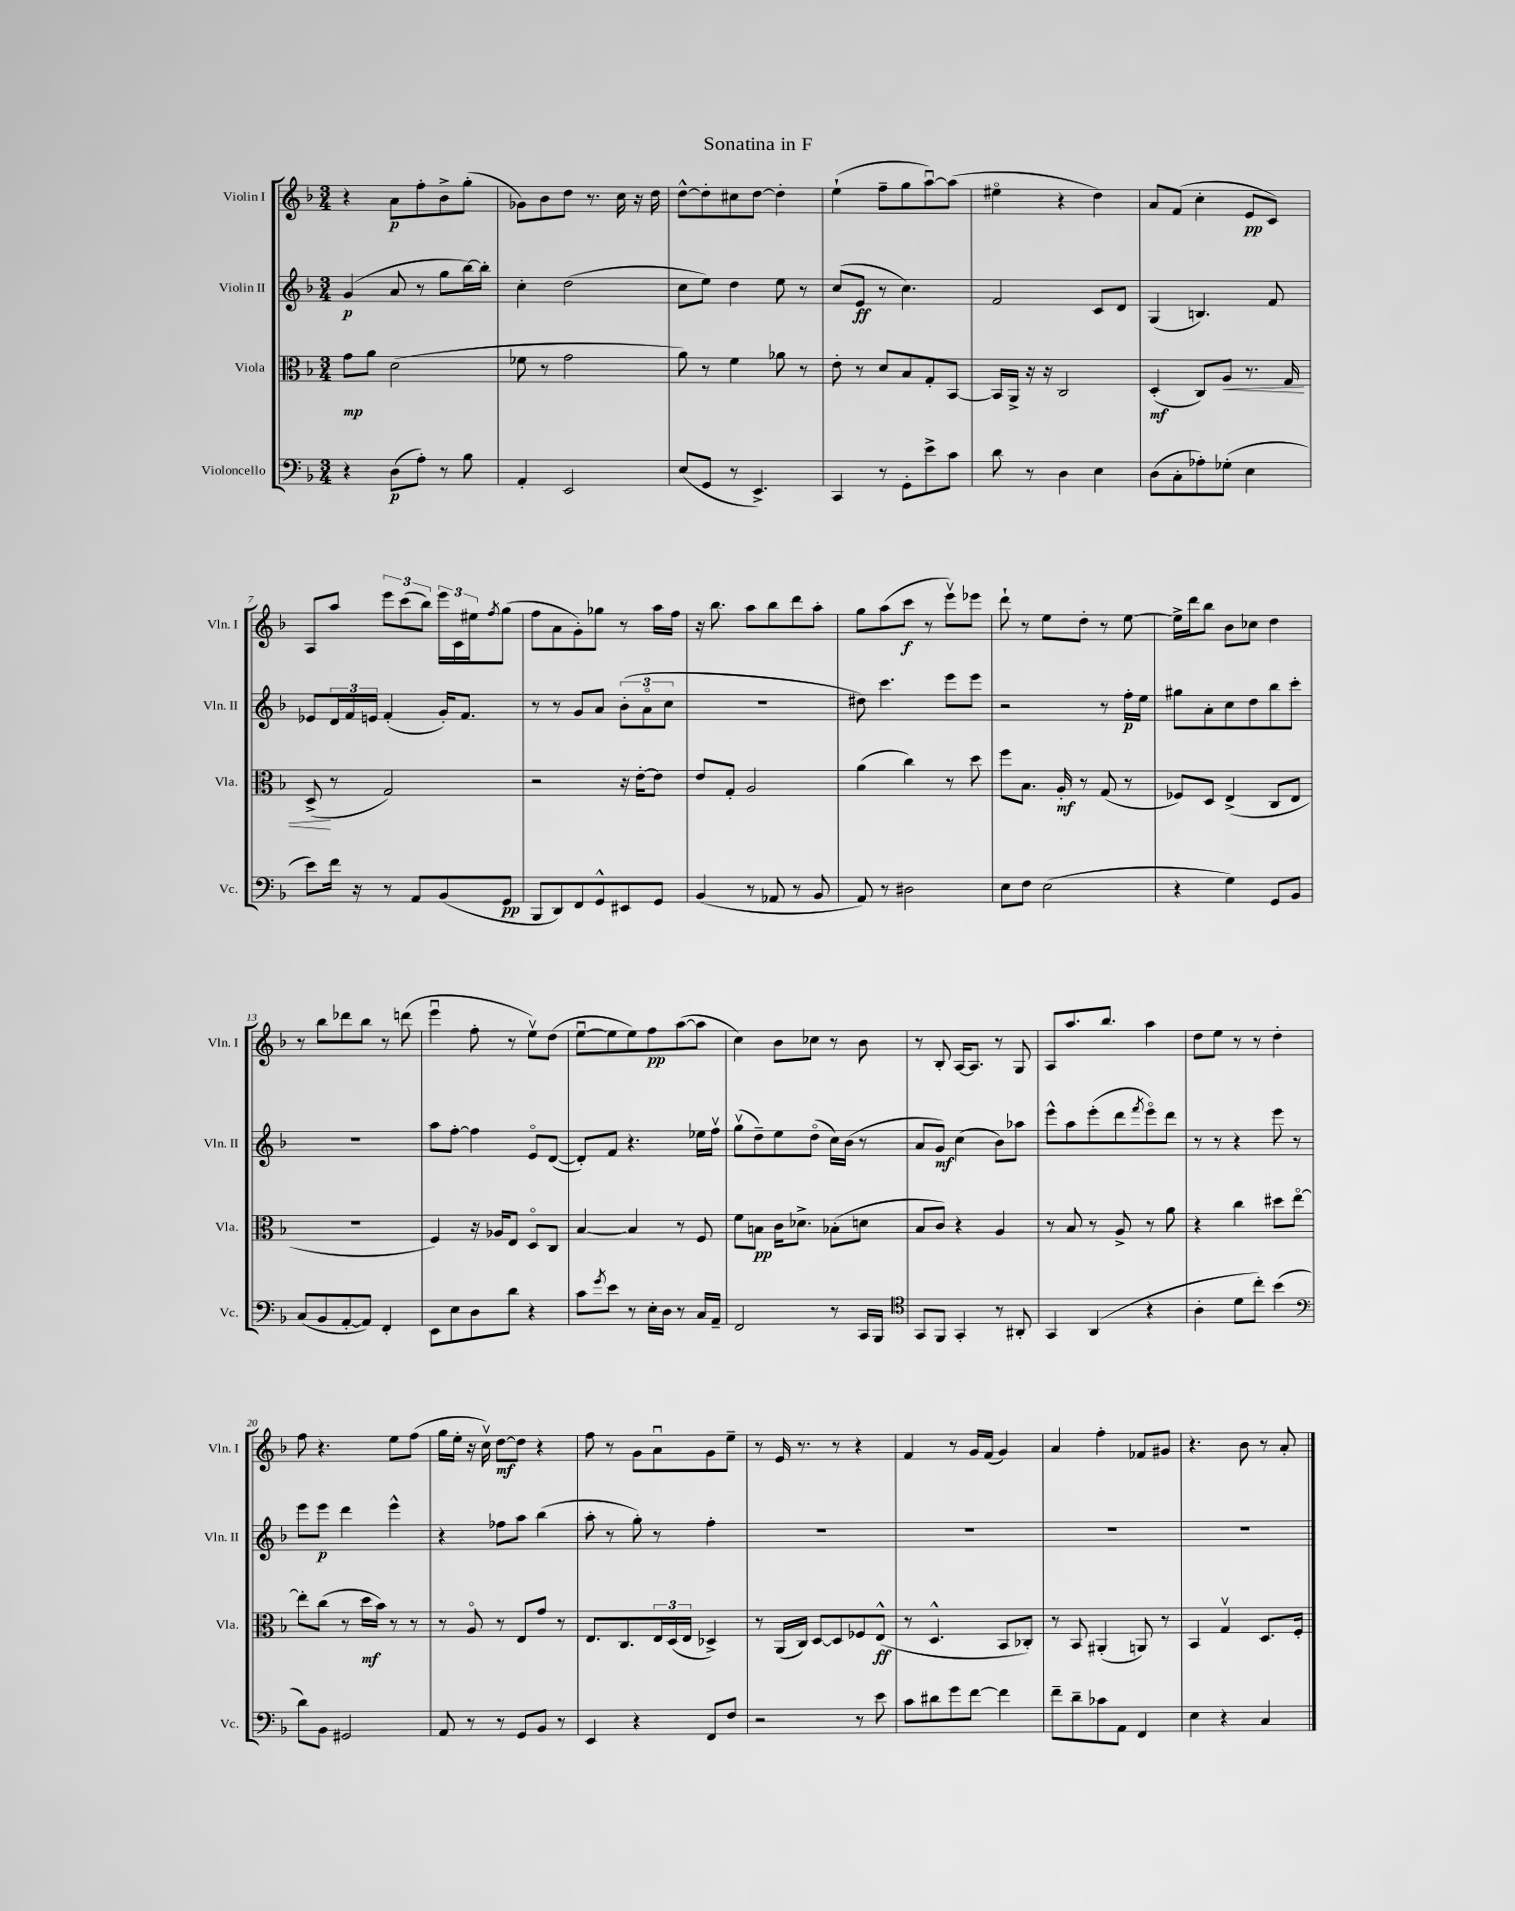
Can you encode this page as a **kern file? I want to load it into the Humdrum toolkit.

**kern	**kern	**kern	**kern
*staff4	*staff3	*staff2	*staff1
*clefF4	*clefC3	*clefG2	*clefG2
*k[b-]	*k[b-]	*k[b-]	*k[b-]
*M3/4	*M3/4	*M3/4	*M3/4
4r	8g	(4g	4r
.	8a	.	.
(8D	(2d	8a	8a
8A')	.	8r	8ff'
8r	.	8gg	8b-^
8B-	.	[16bb-)	(8gg'
.	.	16bb-']	.
=	=	=	=
4AA'	8f-	4cc'	8g-)
.	8r	.	8b-
2EE	2g	(2dd	8dd
.	.	.	8.r
.	.	.	16cc
.	.	.	16r
.	.	.	16dd
=	=	=	=
(8E	8a)	8cc	[8dd^^
8GG	8r	8ee)	8dd']
8r	4f	4dd	8cc#
4.EE^)	.	.	[8dd
.	8a-	8ee	4dd']
.	8r	8r	.
=	=	=	=
4CC	8e'	(8cc	(4ee`
.	8r	8e	.
8r	8d	8r	8ff~
8GG'	8B-	4.cc)	8gg
8e^	8G'	.	[8aau)
8c	[8BB-	.	(8aa]
=	=	=	=
8d	16BB-]	2f	4ee#o
.	16AA^	.	.
8r	16r	.	.
.	16r	.	.
4D	2C	.	4r
4E	.	8c	4dd)
.	.	8d	.
=	=	=	=
(8D	(4D'	(4G	8a
8C'	.	.	(8f
8A-')	8C)	4.B)	4cc'
(8G-'	8A	.	.
4E	8.r	.	8e
.	.	8f	8c)
.	16G	.	.
=	=	=	=
8e)	(8D^	8e-	8A
16f	8r	24d	8aa
.	.	24f	.
16r	.	.	.
.	.	24e	.
8r	2G)	(4f'	12eee
.	.	.	(12ccc
8AA	.	.	.
.	.	.	12bb-)
(8BB-	.	16g')	24eee
.	.	.	24c
.	.	8.f	.
.	.	.	24ee#
.	.	.	8qff
8GG	.	.	(8gg
=	=	=	=
8BBB-	2r	8r	8ff
8DD)	.	8r	8a
8FF	.	8g	8g')
8GG^^	.	8a	8gg-
8EE#	16r	(12b-'	8r
.	[16e'	.	.
.	.	12ao	.
8GG	8e]	.	16aa
.	.	12cc	.
.	.	.	16ff
=	=	=	=
(4BB-	8e	2.r	16r
.	.	.	8.bb-
.	8G'	.	.
8r	2A	.	8aa
8AA-	.	.	8bb-
8r	.	.	8ddd
8BB-	.	.	8aa'
=	=	=	=
8AA)	(4a	8dd#)	8gg
8r	.	4.ccc	(8aa
2D#	4cc)	.	8ccc
.	.	.	8r
.	8r	8eee	8eeev)
.	8dd	8eee	8eee-
=	=	=	=
8E	8ff	2r	8ddd`
8F	8.B-	.	8r
(2E	.	.	8ee
.	16A'	.	.
.	8r	.	8dd'
.	(8G	8r	8r
.	8r	16ff'	[8ee
.	.	16ee	.
=	=	=	=
4r	8F-)	8gg#	16ee^]
.	.	.	16ddd
.	8D	8a'	8bb-
4G)	(4E^	8cc	8b-
.	.	8dd	8cc-
8GG	8C	8bb-	4dd
8BB-	8E	8ccc'	.
=	=	=	=
(8C	2.r	2.r	8r
8BB-	.	.	8bb-
[8AA'	.	.	8ddd-
8AA])	.	.	8bb-
4FF'	.	.	8r
.	.	.	(8ddd
=	=	=	=
8EE	4F)	8aa	4eeeu
8E	.	[8ff'	.
8D	16r	4ff]	8ff'
.	16A-	.	.
8d	8E	.	8r
4r	8Do	8eo	8eev)
.	8C	([8d	(8dd
=	=	=	=
8c	[4B-	8d'])	[8eeu
8qg	.	.	.
8e	.	8f	8ee]
8r	4B-]	4.r	8ee)
16E'	.	.	8ff
16D	.	.	.
8r	8r	.	([8aa
16C	8F	16ee-	8aa]
16AA~	.	16ffv	.
=	=	=	=
2FF	8f	(8ggv	4cc)
.	8B	8dd~)	.
.	16c	8ee	8b-
.	8.d-^	.	.
.	.	(8ddo	8cc-
8r	(8B-'	16cc)	8r
.	.	(16b-	.
16CC	8d	8r	8b-
16BBB-	.	.	.
=	=	=	=
*clefC4	*	*	*
8GG	8B-	8a	8r
8FF	8c)	8g)	8B-'
4GG'	4r	(4cc	[16A
.	.	.	8.A]
8r	4A	8b-)	8r
8AA#'	.	8aa-	8G
=	=	=	=
4GG	8r	8eee^^	8A
.	8B-	8aa	8.aa
(4AA	8r	(8eee'	.
.	.	.	8.bb-
.	8A^	8ddd	.
.	.	8qfff	.
4r	8r	8eeeo)	4aa
.	8a	8ddd	.
=	=	=	=
4A'	4r	8r	8dd
.	.	8r	8ee
8d	4cc	4r	8r
8cc')	.	.	8r
(4b-	8dd#	8eee	4dd'
.	[8eeo	8r	.
=	=	=	=
*clefF4	*	*	*
8d)	8ee']	8eee	8ff
8BB-	(8cc	8eee	4.r
2GG#	8r	4ddd	.
.	16dd	.	.
.	16b-)	.	.
.	8r	4eee^^	8ee
.	8r	.	(8ff
=	=	=	=
8AA	8r	4r	16gg
.	.	.	16ee'
8r	8Ao	.	16r
.	.	.	16ccv)
8r	8r	8ff-	[8dd
8GG	8E	8aa	8dd]
8BB-	8g	(4bb-	4r
8r	8r	.	.
=	=	=	=
4EE	8.E	8aa'	8ff
.	.	8r	8r
.	8.C	.	.
4r	.	8gg')	8g
.	24E	8r	8au
.	(24D	.	.
.	24E	.	.
8FF	4D-^)	4ff'	8g
8F	.	.	8ee~
=	=	=	=
2r	8r	2.r	8r
.	(16AA	.	16e
.	16C)	.	8.r
.	[8D	.	.
.	8D]	.	8r
8r	8F-	.	4r
8e	(8E^^	.	.
=	=	=	=
8c	8r	2.r	4f
8d#	4.D^^	.	.
8g	.	.	8r
[8f	.	.	16g
.	.	.	(16f
4f]	8BB-	.	4g)
.	8C-')	.	.
=	=	=	=
8f~	8r	2.r	4a
8d~	8BB-	.	.
8c-	(4AA#'	.	4ff'
8AA	.	.	.
4FF	8AA)	.	8f-
.	8r	.	8g#
=	=	=	=
4E	4BB-	2.r	4.r
4r	4Gv	.	.
.	.	.	8b-
4C	8.D	.	8r
.	.	.	8a'
.	16F'	.	.
==	==	==	==
*-	*-	*-	*-
